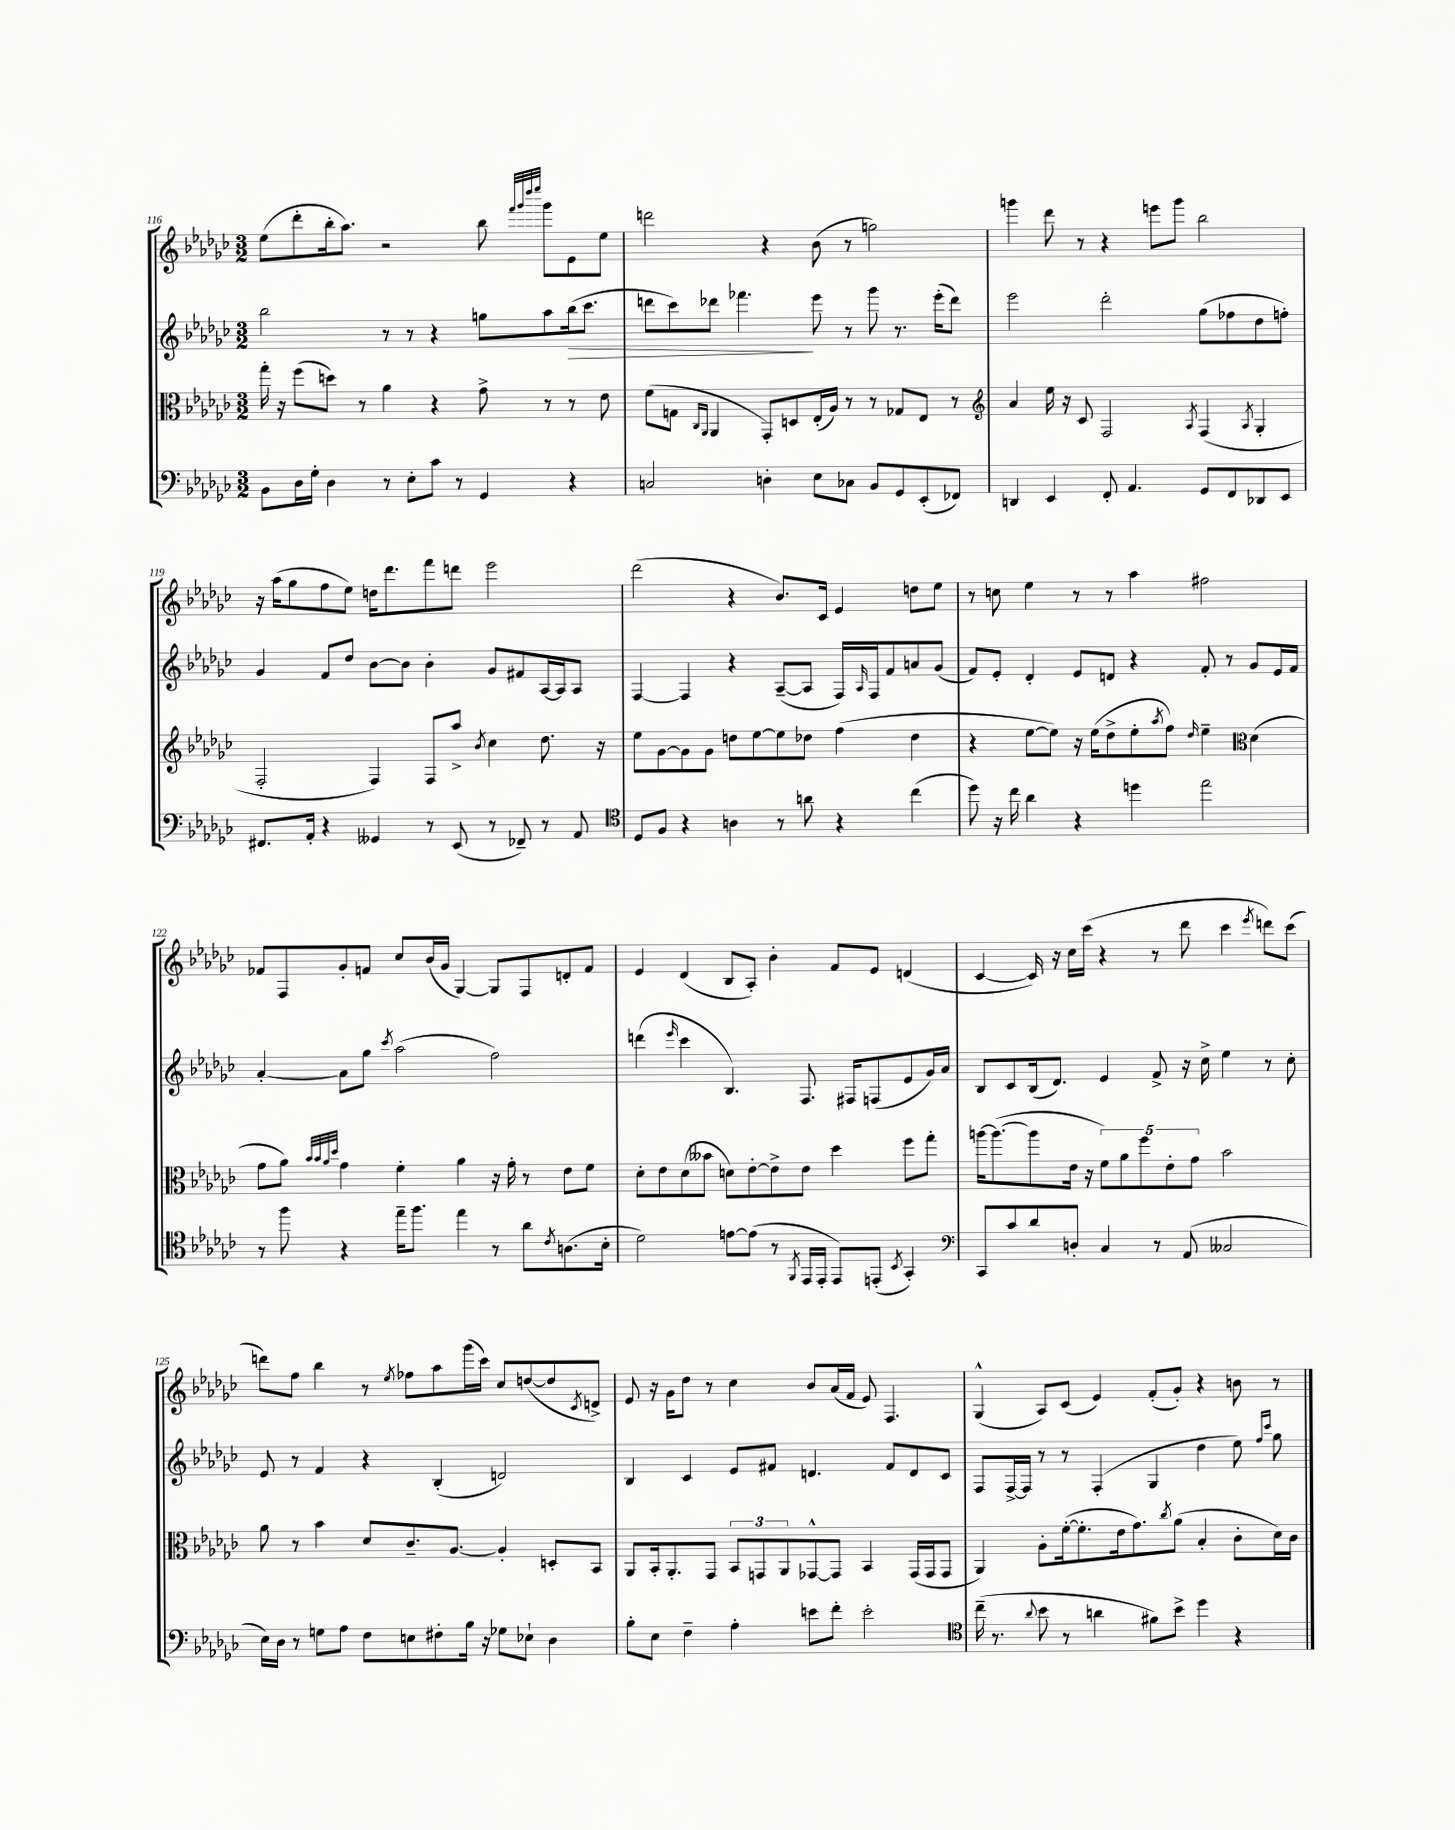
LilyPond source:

<<
\new StaffGroup <<
\new Staff = "s0" {
    \clef treble \key ges \major \numericTimeSignature \time 3/2
    ees''8( des'''8-. bes''16-. aes''8.) r2 bes''8 \grace { f'''32 ges'''32 des''''32 ees''''32 } ges'''8 ees'8 ees''8 |
    d'''2 r4 bes'8( r8 g''2) |
    g'''4 des'''8 r8 r4 e'''8 g'''8 bes''2 |
    r16 aes''16( ges''8 f''8 ees''8) d''16 des'''8. f'''8 d'''8 ees'''2 |
    des'''2( r4 bes'8.) ces'16 ees'4 d''8 ees''8 |
    r8 c''8 ees''4 r8 r8 aes''4 fis''2 |
    fes'8 f8 ges'8-. f'8 ces''8 bes'16( ges'16 ges4~) ges8 f8 d'8-. f'8 |
    ees'4 des'4( bes8 aes8-.) bes'4-. f'8 ees'8 d'4( |
    ces'4~ ces'16) r16 ces''16 ces'''16( r4 r8 des'''8 ces'''4 \acciaccatura { ees'''8 } d'''8) ces'''8( |
    d'''8) f''8 bes''4 r8 \acciaccatura { ees''8 } fes''8 aes''8 ges'''16( ces'''16) ces''8 d''8~( d''8 \acciaccatura { ces'8 } d'8->) |
    ees'8 r16 ges'16 des''8 r8 ces''4 bes'8 aes'16( f'16 ees'8) f4. |
    ges4-^( aes8) ces'8( ees'4) f'8-.( ges'8-.) r4 b'8 r8 \bar "|." |
}
\new Staff = "s1" {
    \clef treble \key ges \major \numericTimeSignature \time 3/2
    bes''2 r8 r8 r4 g''8 aes''8 bes''16\>( ces'''8. |
    d'''8 ces'''8) des'''8 fes'''4.\! ees'''8 r8 ges'''8 r8. ees'''16-.( des'''8) |
    ees'''2 des'''2-. ges''8( fes''8 des''8 f''8-.) |
    ges'4 f'8 des''8 bes'8~ bes'8 bes'4-. ges'8 fis'8 aes16~ aes16 aes8 |
    f4~ f4 r4 aes8~--( aes8 f16) \grace { aes16 } f16 f'8 a'8 ges'8( |
    f'8) ees'8-. des'4-. ees'8 d'8 r4 f'8-. r8 ges'8 ees'16 f'16 |
    aes'4~-. aes'8 ges''8 \acciaccatura { ces'''8 } aes''2( f''2) |
    d'''4( \grace { ees'''16 } ces'''4 bes4.) f8. fis16 f8( ees'8 ges'16) aes'16 |
    bes8 ces'8 bes16( des'8.) ees'4 f'8-> r16 ces''16-> ees''4 r8 ces''8-. |
    ees'8 r8 f'4 r4 bes4-.( d'2) |
    bes4 ces'4 ees'8 fis'8 d'4. fis'8 d'8 ces'8 |
    f8 f16~-> f16 r8 r8 f4-.( ges4 des''4 ees''8) \grace { f''16 ces'''16 } ges''8 \bar "|." |
}
\new Staff = "s2" {
    \clef alto \key ges \major \numericTimeSignature \time 3/2
    ges''16-. r16 f''8( d''8) r8 aes'4 r4 ges'8-> r8 r8 ees'8 |
    f'8( g8 \grace { ces16 aes,16 } aes,4 ges,8-.) d8 ees16-.( aes16) r8 r8 ges8 ees8 r8 |
    \clef treble aes'4 ees''16 r16 ces'8 f2 \acciaccatura { aes8 } f4( \acciaccatura { aes8 } ges4-. |
    f2-. f4) f8 aes''8-> \acciaccatura { bes'8 } ces''4 des''8. r16 |
    ees''8 ges'8~ ges'8 ges'8 d''8 ees''8~ ees''8 des''8 f''4( des''4 |
    r4 ees''8~ ees''8) r16 ees''16( des''8-> ees''8-. \acciaccatura { aes''8 } f''8) \grace { des''16 } ees''4-- \clef alto des'4( |
    ges'8 aes'8) \grace { bes'32 bes'32 aes'32 des''32 } ges'4 f'4-. aes'4 r16 ges'16-. r8 ees'8 f'8 |
    des'8-. ees'8 des'8( beses'8 d'8) ees'8~-. ees'8-> ees'8 des''4 f''8 ges''8-. |
    a''16~ a''8.~( a''8 ees'16 r16 \tuplet 5/4 { f'8) aes'8 f''8 ees'8-. ges'8 } bes'2 |
    aes'8 r8 bes'4 des'8 ces'8.-- aes8.~ aes4-. d8-. bes,8 |
    aes,8 bes,16-. aes,8.-. ges,8 \tuplet 3/2 { bes,8 g,8 aes,8 } ges,8~-^ ges,8 bes,4 ges,16( ges,16 ges,8 |
    aes,4) aes8-. f'16~-.( f'8.-. ees'16 ges'8.) \acciaccatura { ces''8 } aes'8( bes4-. ces'8-. des'16) ces'16 \bar "|." |
}
\new Staff = "s3" {
    \clef bass \key ges \major \numericTimeSignature \time 3/2
    bes,8 des16 ges16-. des4 r8 ees8-. ces'8 r8 ges,4 r4 |
    c2 d4-. ees8 ces8 bes,8 ges,8 ees,8-.( fes,8) |
    d,4 ees,4 f,8-. aes,4. ges,8 f,8 des,8 ees,8 |
    fis,8. aes,16-. r4 geses,4 r8 ees,8( r8 fes,8--) r8 aes,8 |
    \clef tenor des8 f8 r4 a4 r8 a'8 r4 ces''4( |
    des''8) r16 ces''16 aes'4 r4 d''4 ees''2 |
    r8 f''8 r4 ees''16-- f''8. ees''4 r8 aes'8 \acciaccatura { ces'8 } a8.( bes16-. |
    des'2) e'8~ e'8( r8 \acciaccatura { f,8 } ees,16 ees,16-. ees,8) e,8-.( \acciaccatura { bes,8 } ges,4-.) |
    \clef bass ces,8 ces'8 des'8 d8-. ces4 r8 aes,8( ceses2 |
    ees16) des16 r8 g8 aes8 f8 e8 fis8-. bes16 r16 ges8 ees8-! des4 |
    bes8-. ees8 f4-- aes4-. e'8 f'8-. e'2-. |
    \clef tenor ces''16--( r8. \appoggiatura { aes'8 } bes'8 r8 a'4 fis'8) bes'8-> des''4 r4 \bar "|." |
}
>>
>>
\layout { \context { \Score currentBarNumber = #116 } }
